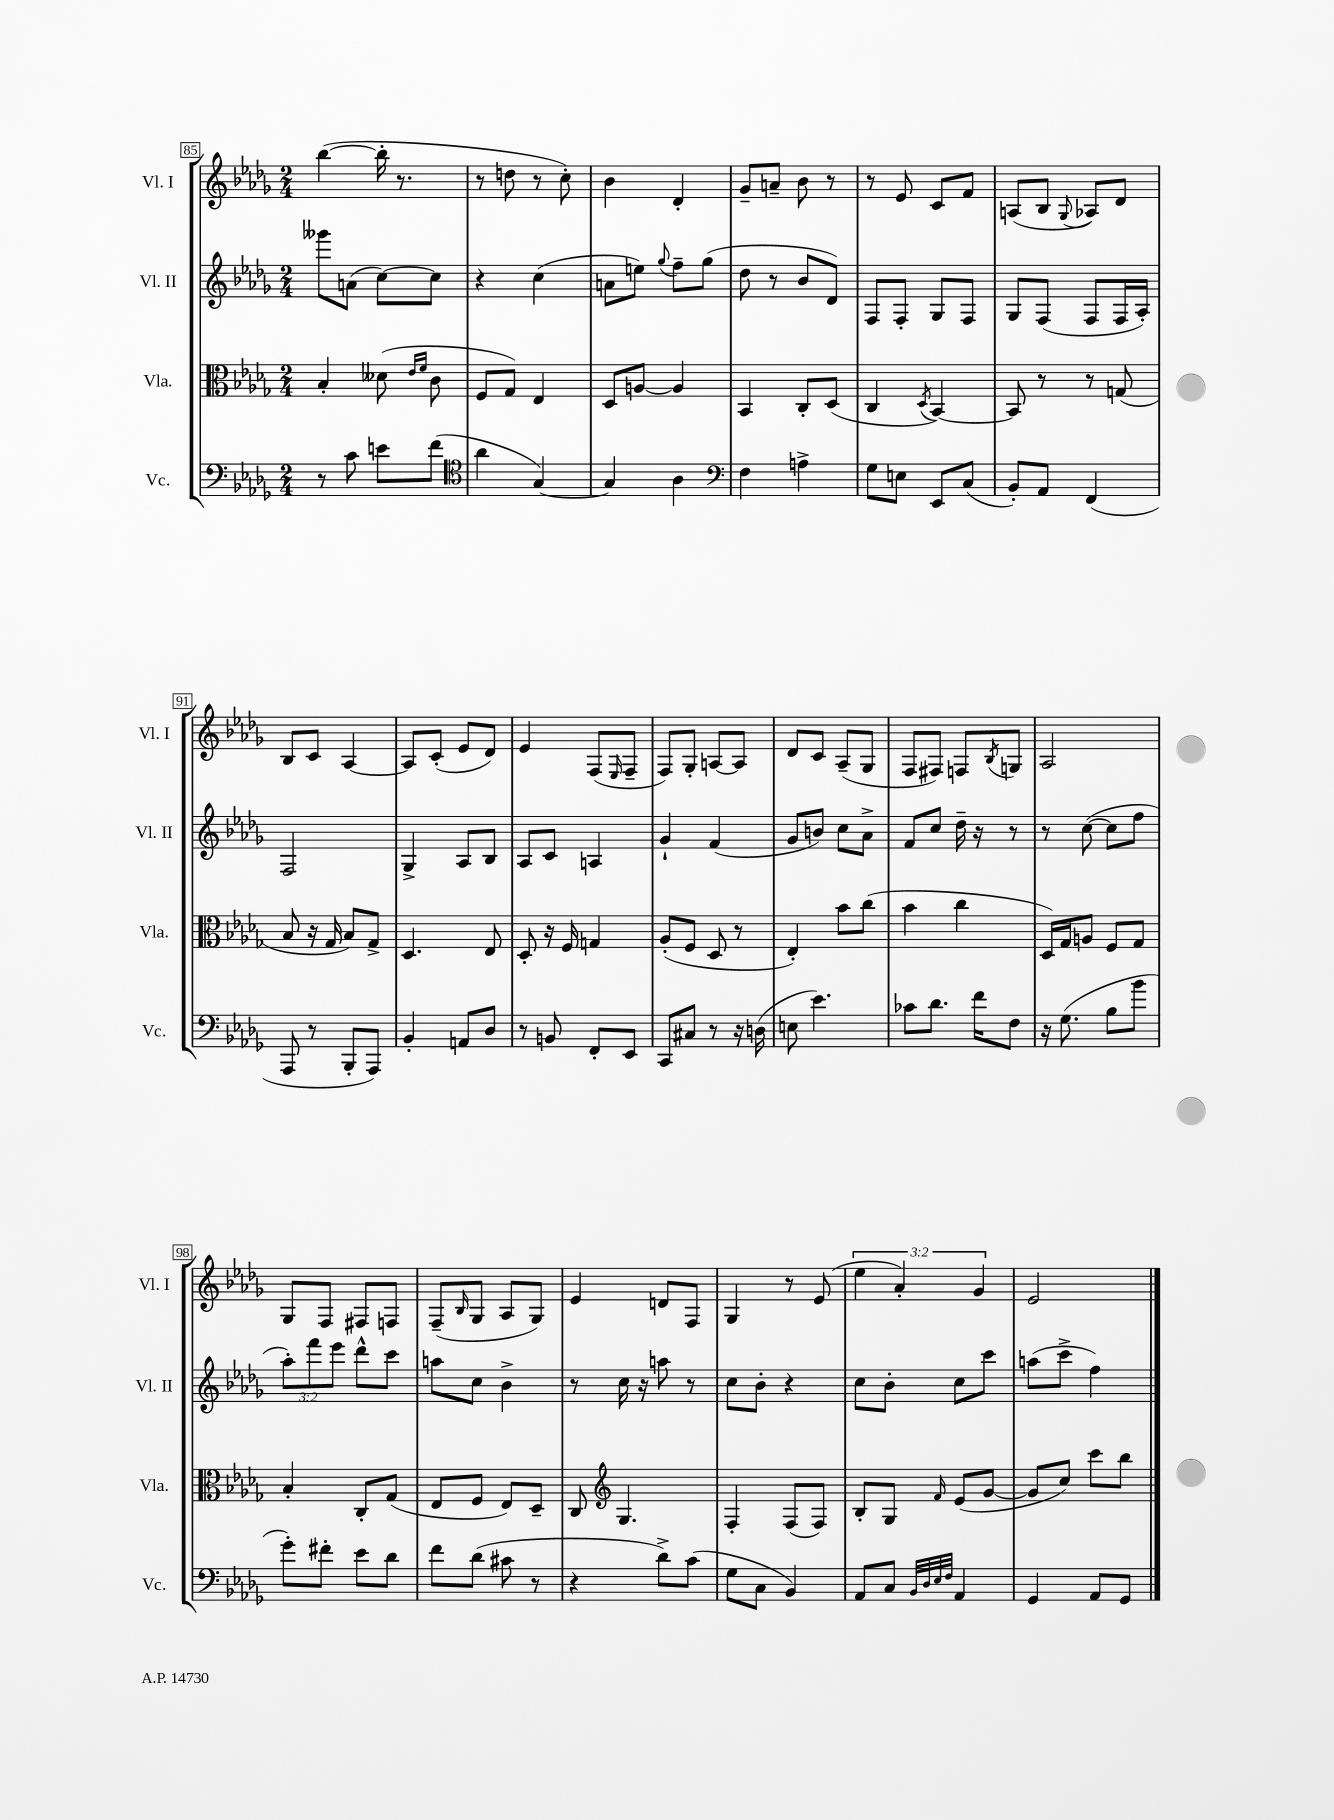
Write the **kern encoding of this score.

**kern	**kern	**kern	**kern
*part4	*part3	*part2	*part1
*staff4	*staff3	*staff2	*staff1
*I"Vc.	*I"Vla.	*I"Vl. II	*I"Vl. I
*I'Vc.	*I'Vla.	*I'Vl. II	*I'Vl. I
*clefF4	*clefC3	*clefG2	*clefG2
*k[b-e-a-d-g-]	*k[b-e-a-d-g-]	*k[b-e-a-d-g-]	*k[b-e-a-d-g-]
*M2/4	*M2/4	*M2/4	*M2/4
=85	=85	=85	=85
8r	4B-'/	8ggg--X\L	([4bb-\
8c\	.	(8an\J	.
8en\L	(8d--X\	[8cc\L)	16bb-'\]
.	.	.	8.r
.	16qqe-/LL	.	.
.	16qqf/JJ	.	.
(8f\J	8c\	8cc\J]	.
=86	=86	=86	=86
*clefC4	*	*	*
4a-\	8F/L	4r	8r
.	8G-/J)	.	8ddn\
[4G-/)	4E-/	(4cc\	8r
.	.	.	8cc'\)
=87	=87	=87	=87
4G-/]	8D-/L	8an\L	4b-\
.	[8An/J	8een\J)	.
.	.	8qqgg-/	.
4A-\	4A/]	8ff~\L	4d-'/
.	.	(8gg-\J	.
=88	=88	=88	=88
*clefF4	*	*	*
4F\	4BB-/	8dd-\	8g-~/L
.	.	8r	8an~/J
4An^\	8C'/L	8b-/L	8b-\
.	(8D-/J	8d-/J)	8r
=89	=89	=89	=89
8G-\L	4C/	8F/L	8r
8En\J	.	8F'/J	8e-/
.	8qD-/	.	.
8EE-/L	[4BB-/)	8G-/L	8c/L
(8C/J	.	8F/J	8f/J
=90	=90	=90	=90
8BB-'/L)	8BB-/]	8G-/L	(8An/L
8AA-/J	8r	(8F/J	8B-/J
.	.	.	8qqG-/
(4FF/	8r	8F/L	8A-X/L)
.	(8Gn/	16F/L	8d-/J
.	.	16A-'/JJ)	.
!!LO:LB:g=z
=91	=91	=91	=91
8AAA-/	8B-/	2F/	8B-/L
8r	16r	.	8c/J
.	16G-/	.	.
8BBB-'/L	8B-/L)	.	[4A-/
8AAA-/J)	8G-^/J	.	.
=92	=92	=92	=92
4BB-'/	4.D-/	4G-^/	8A-/L]
.	.	.	(8c'/J
8AAn/L	.	8A-/L	8e-/L
8D-/J	8E-/	8B-/J	8d-/J)
=93	=93	=93	=93
8r	8D-'/	8A-/L	4e-/
8BBn/	16r	8c/J	.
.	16F/	.	.
8FF'/L	4Gn/	4An/	(8F/L
.	.	.	16qqE-/
8EE-/J	.	.	8F~/J
=94	=94	=94	=94
8CC/L	(8A-'/L	4g-`/	8F/L)
8C#X/J	8F/J	.	8G-'/J
8r	8D-/	(4f/	[8An/L
16r	8r	.	8A/J]
(16Dn\	.	.	.
=95	=95	=95	=95
8En\	4E-'/)	8g-/L	8d-/L
4.e-\)	.	8bn/J)	8c/J
.	8b-\L	8cc\L	(8A-~/L
.	(8cc\J	8a-^\J	8G-/J
=96	=96	=96	=96
8c-X\L	4b-\	8f/L	8F/L
8.d-\J	.	8cc/J	8F#X/J)
.	4cc\	16dd-~\	8Fn/L
16f\KL	.	16r	.
.	.	.	8qB-/
8F\J	.	8r	8Gn/J
=97	=97	=97	=97
16r	16D-/LL)	8r	2A-/
(8.G-\	16G-/J	.	.
.	8An/J	([8cc\	.
8B-\L	8F/L	8cc\L]	.
8b-\J	8G-/J	8ff\J	.
!!LO:LB:g=z
=98	=98	=98	=98
8g-'\L)	4B-'/	12aa-'\L)	8G-/L
.	.	12fff\	.
8f#X'\J	.	.	8F/J
.	.	12eee-\J	.
8e-\L	8C'/L	8ddd-^^\L	8F#X/L
8d-\J	(8G-/J	8ccc\J	8Fn/J
=99	=99	=99	=99
8f\L	8E-/L	8aan\L	(8F~/L
.	.	.	16qqB-/
(8d-\J	8F/J	8cc\J	8G-/J
8c#X\	8E-/L)	4b-^\	8A-/L
8r	8D-~/J	.	8G-/J)
=100	=100	=100	=100
4r	8C/	8r	4e-/
*	*clefG2	*	*
.	4.G-/	16cc\	.
.	.	16r	.
8d-^\L)	.	8aan\	8dn/L
(8c\J	.	8r	8F/J
=101	=101	=101	=101
8G-\L	4F'/	8cc\L	4G-/
8C\J	.	8b-'\J	.
4BB-/)	(8F/L	4r	8r
.	8F/J)	.	(8e-/
=102	=102	=102	=102
8AA-/L	8B-'/L	8cc\L	6ee-\
8C/J	8G-/J	8b-'\J	.
.	.	.	6a-'/)
32qqBB-/LLL	.	.	.
32qqD-/	.	.	.
32qqE-/	.	.	.
32qqF/JJJ	16qqf/	.	.
4AA-/	(8e-/L	8cc\L	.
.	.	.	6g-/
.	[8g-/J	8ccc\J	.
=103	=103	=103	=103
4GG-/	8g-/L]	(8aan\L	2e-/
.	8cc/J)	8ccc^\J	.
8AA-/L	8ccc\L	4ff\)	.
8GG-/J	8bb-\J	.	.
==	==	==	==
*-	*-	*-	*-
